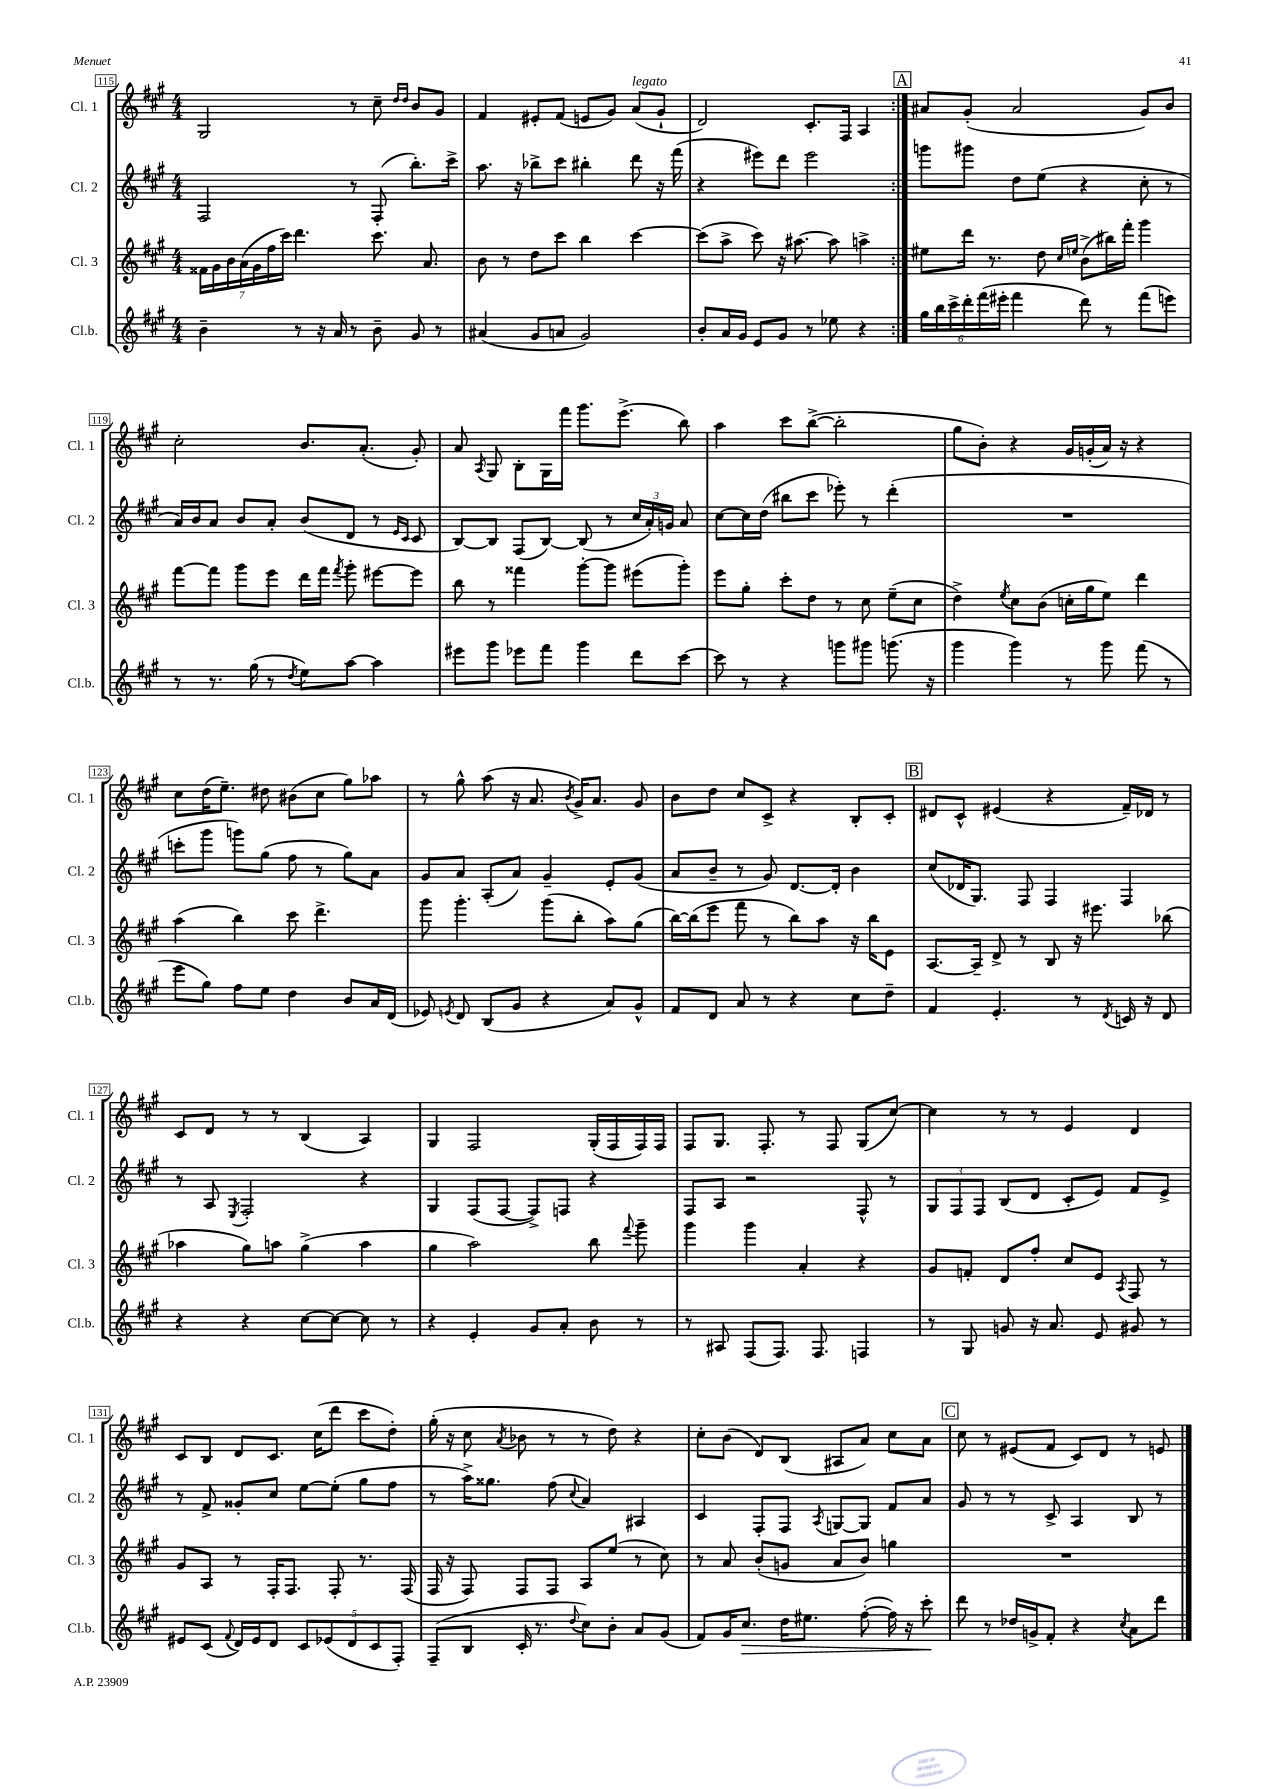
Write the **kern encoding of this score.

**kern	**kern	**kern	**kern
*staff4	*staff3	*staff2	*staff1
*clefG2	*clefG2	*clefG2	*clefG2
*k[f#c#g#]	*k[f#c#g#]	*k[f#c#g#]	*k[f#c#g#]
*M4/4	*M4/4	*M4/4	*M4/4
4b~	28f##	2F#	2G#
.	28g#	.	.
.	28b	.	.
.	(28a	.	.
.	28g#	.	.
.	28ff#	.	.
.	28ccc#)	.	.
8r	4.ddd	.	.
16r	.	.	.
16a	.	.	.
8r	.	8r	8r
8b~	8.ccc#	(8F#'	8cc#~
.	.	.	16qqdd
.	.	.	16qqdd
8g#	.	8.bb')	8b
.	8.a	.	.
8r	.	.	8g#
.	.	16ccc#^	.
=	=	=	=
(4a#	8b	8.aa	4f#
.	8r	.	.
.	.	16r	.
8g#	8dd	8bb-^	8e#'
8a	8ccc#	8ccc#	(8f#
2g#)	4bb	4bb#'	8e
.	.	.	8g#)
.	[4ccc#	8ddd	(8a
.	.	16r	8g#`
.	.	(16fff#	.
=	=	=	=
8b'	(8ccc#]	4r	2d)
16a	8aa^	.	.
16g#	.	.	.
8e	8ccc#)	8eee#)	.
8g#	16r	8ddd	.
.	[8.aa#	.	.
8r	.	2eee#	8.c#'
8ee-	8aa#]	.	.
.	.	.	16F#
4r	4aa^	.	4A
=:|!	=:|!	=:|!	=:|!
24gg#	8ee#	8ggg	8a#
24bb	.	.	.
24ccc#^	.	.	.
24ddd'	16ddd	8ggg#	(8g#'
(24fff#	.	.	.
.	8.r	.	.
24eee#'	.	.	.
4fff#	.	8dd	2a#
.	8dd	(8ee	.
.	16qqcc#	.	.
.	16qqee	.	.
8ddd)	(8b^	4r	.
8r	16bb#)	.	.
.	16fff#'	.	.
(8fff#	4ggg#	8cc#'	8g#)
8eee)	.	8r	8b
=	=	=	=
8r	[8fff#	16a)	2cc#'
.	.	16b	.
8.r	8fff#]	8a	.
.	8ggg#	8b	.
(16gg#	.	.	.
8r	8eee	8a'	.
8qdd	.	.	.
8ee)	16ddd	(8b	8.b
.	16fff#	.	.
.	8qfff#	.	.
[8aa	8ggg#'	8d	.
.	.	.	(8.a'
4aa]	[8eee#	8r	.
.	.	16qqe	.
.	.	16qqc#	.
.	8eee#]	8c#	8g#')
=	=	=	=
8eee#	8bb	[8B)	8a
.	.	.	8qA
8ggg#	8r	8B]	8G#
8eee-	4fff##	(8F#	8B'
8fff#	.	[8B)	16G#
.	.	.	16fff#
4ggg#	[8ggg#'	(8B]	8.ggg#
.	8ggg#]	8r	.
.	.	.	(8.eee^
8ddd	(8eee#	24cc#	.
.	.	24a')	.
.	.	24g	.
[8ccc#	8ggg#')	8a	8bb)
=	=	=	=
8ccc#]	8eee	[8cc#	4aa
8r	8gg#'	16cc#]	.
.	.	(16dd	.
4r	8ccc#'	8bb#	8ccc#
.	8dd	8ccc#	([8bb^
8ggg	8r	8eee-')	2bb']
8ggg#	8cc#	8r	.
(8.ggg	(8ee~	(4ddd'	.
.	8cc#	.	.
16r	.	.	.
=	=	=	=
4ggg#	4dd^)	1r	8gg#
.	.	.	8b')
.	8qee	.	.
4ggg#)	8cc#	.	4r
.	(8b	.	.
8r	16cc'	.	16g#
.	16gg#	.	(16g'
8ggg#	8ee)	.	16a)
.	.	.	16r
(8fff#	4ddd	.	4r
8r	.	.	.
=	=	=	=
8eee	(4aa	8ccc'	8cc#
8gg#)	.	8ggg#	(16dd
.	.	.	8.ee~)
8ff#	4bb)	8ggg)	.
8ee	.	(8gg#	8dd#
4dd	8ccc#	8ff#	(8b#
.	4.ddd^	8r	8cc#
8b	.	8gg#)	8gg#)
16a	.	8a	8aa-
(16d	.	.	.
=	=	=	=
8e-)	8ggg#	8g#	8r
8qe	.	.	.
8d	4.ggg#'	8a	8gg#^^
(8B	.	(8A'	(8aa
8g#	.	8a)	16r
.	.	.	8.a
4r	(8ggg#	4g#~	.
.	.	.	8qb
.	8bb'	.	16g#^)
.	.	.	8.a
8a)	8aa)	8e'	.
8g#^^	(8gg#	(8g#	8g#
=	=	=	=
8f#	[16bb)	8a	8b
.	(16bb]	.	.
8d	8eee	8b~	8dd
8a	8fff#	8r	8cc#
8r	8r	8g#)	8c#^
4r	8bb)	[8.d	4r
.	8aa	.	.
.	.	16d']	.
8cc#	16r	4b	8B'
.	16bb	.	.
8dd~	8e	.	8c#'
=	=	=	=
4f#	[8.A	(8cc#	8d#
.	.	16d-	8c#^^
.	16A~]	8.G#)	.
4.e'	8d^	.	(4e#
.	8r	8F#	.
.	8B	4F#	4r
8r	16r	.	.
.	8.eee#	.	.
8qd	.	.	.
16c	.	4F#	16f#~)
16r	.	.	16d-
8d	(8bb-	.	8r
=	=	=	=
4r	4aa-	8r	8c#
.	.	8A	8d
.	.	8qE	.
4r	8gg#)	2F#'	8r
.	8aa	.	8r
[8cc#	(4gg#^	.	(4B
8cc#_	.	.	.
8cc#]	4aa	4r	4A)
8r	.	.	.
=	=	=	=
4r	4gg#	4G#	4G#
4e'	2aa)	(8F#	2F#
.	.	[8F#	.
8g#	.	8F#^])	.
8a'	.	8F	.
8b	8bb	4r	(16G#'
.	.	.	16F#
.	8qqfff#	.	.
8r	8ggg#~	.	16F#)
.	.	.	16F#
=	=	=	=
8r	4ggg#	8F#	8F#
8A#	.	8A	8.G#
(8F#	4ggg#	2r	.
.	.	.	8.F#'
8.F#)	.	.	.
.	4a'	.	8r
8.F#	.	.	.
.	.	.	8F#
4F	4r	8F#^^	(8G#
.	.	8r	[8cc#)
=	=	=	=
8r	8g#	12G#	4cc#]
.	.	12F#	.
8G#	8f'	.	.
.	.	12F#	.
8g	8d	(8B	8r
16r	8ff#'	8d	8r
8.a	.	.	.
.	8cc#	8c#'	4e
8e	8e	8e)	.
.	8qA	.	.
8g#	8F#	8f#	4d
8r	8r	8e^	.
=	=	=	=
8e#	8g#	8r	8c#
(8c#	8A	8f#^	8B
8qqf#	.	.	.
16d)	8r	8g##'	8d
16e#	.	.	.
8d	16F#'	8cc#	8.c#
.	8.F#	.	.
10c#	.	[8ee	.
.	.	.	(16cc#
(10e-	.	.	.
.	8F#'	(8ee']	8ddd
10d	.	.	.
.	8.r	8gg#	8ccc#
10c#	.	.	.
.	.	8ff#	8dd')
10F#')	.	.	.
.	(16F#	.	.
=	=	=	=
(8F#~	16F#	8r	(16gg#'
.	16r	.	16r
8B	8F#)	16aa^)	8cc#
.	.	8.gg##	.
.	.	.	8qa
16c#'	8F#	.	8b-
8.r	.	.	.
.	8F#	(8ff#	8r
8qqdd	.	8qqcc#	.
8cc#)	8A	4a)	8r
8b'	(8ee	.	8dd)
8a	8r	4A#	4r
(8g#	8cc#)	.	.
=	=	=	=
8f#)	8r	4c#	8cc#'
16g#	8a	.	(8b
8.cc#	.	.	.
.	(8b'	8F#'	8d)
16dd	8g	8F#	(8B
8.ee#	.	.	.
.	.	8qA	.
.	8a	[8G	8A#
([8ff#'	8b)	8G]	8a)
16ff#])	4gg	8f#	8cc#
16r	.	.	.
8ccc#'	.	8a	8a
=	=	=	=
8ddd	1r	8g#	8cc#
8r	.	8r	8r
16dd-	.	8r	(8e#
16g^	.	.	.
8f#'	.	8c#^	8f#
4r	.	4A	8c#)
.	.	.	8d
8qcc#	.	.	.
8a	.	8B	8r
8ddd	.	8r	8e
==	==	==	==
*-	*-	*-	*-
